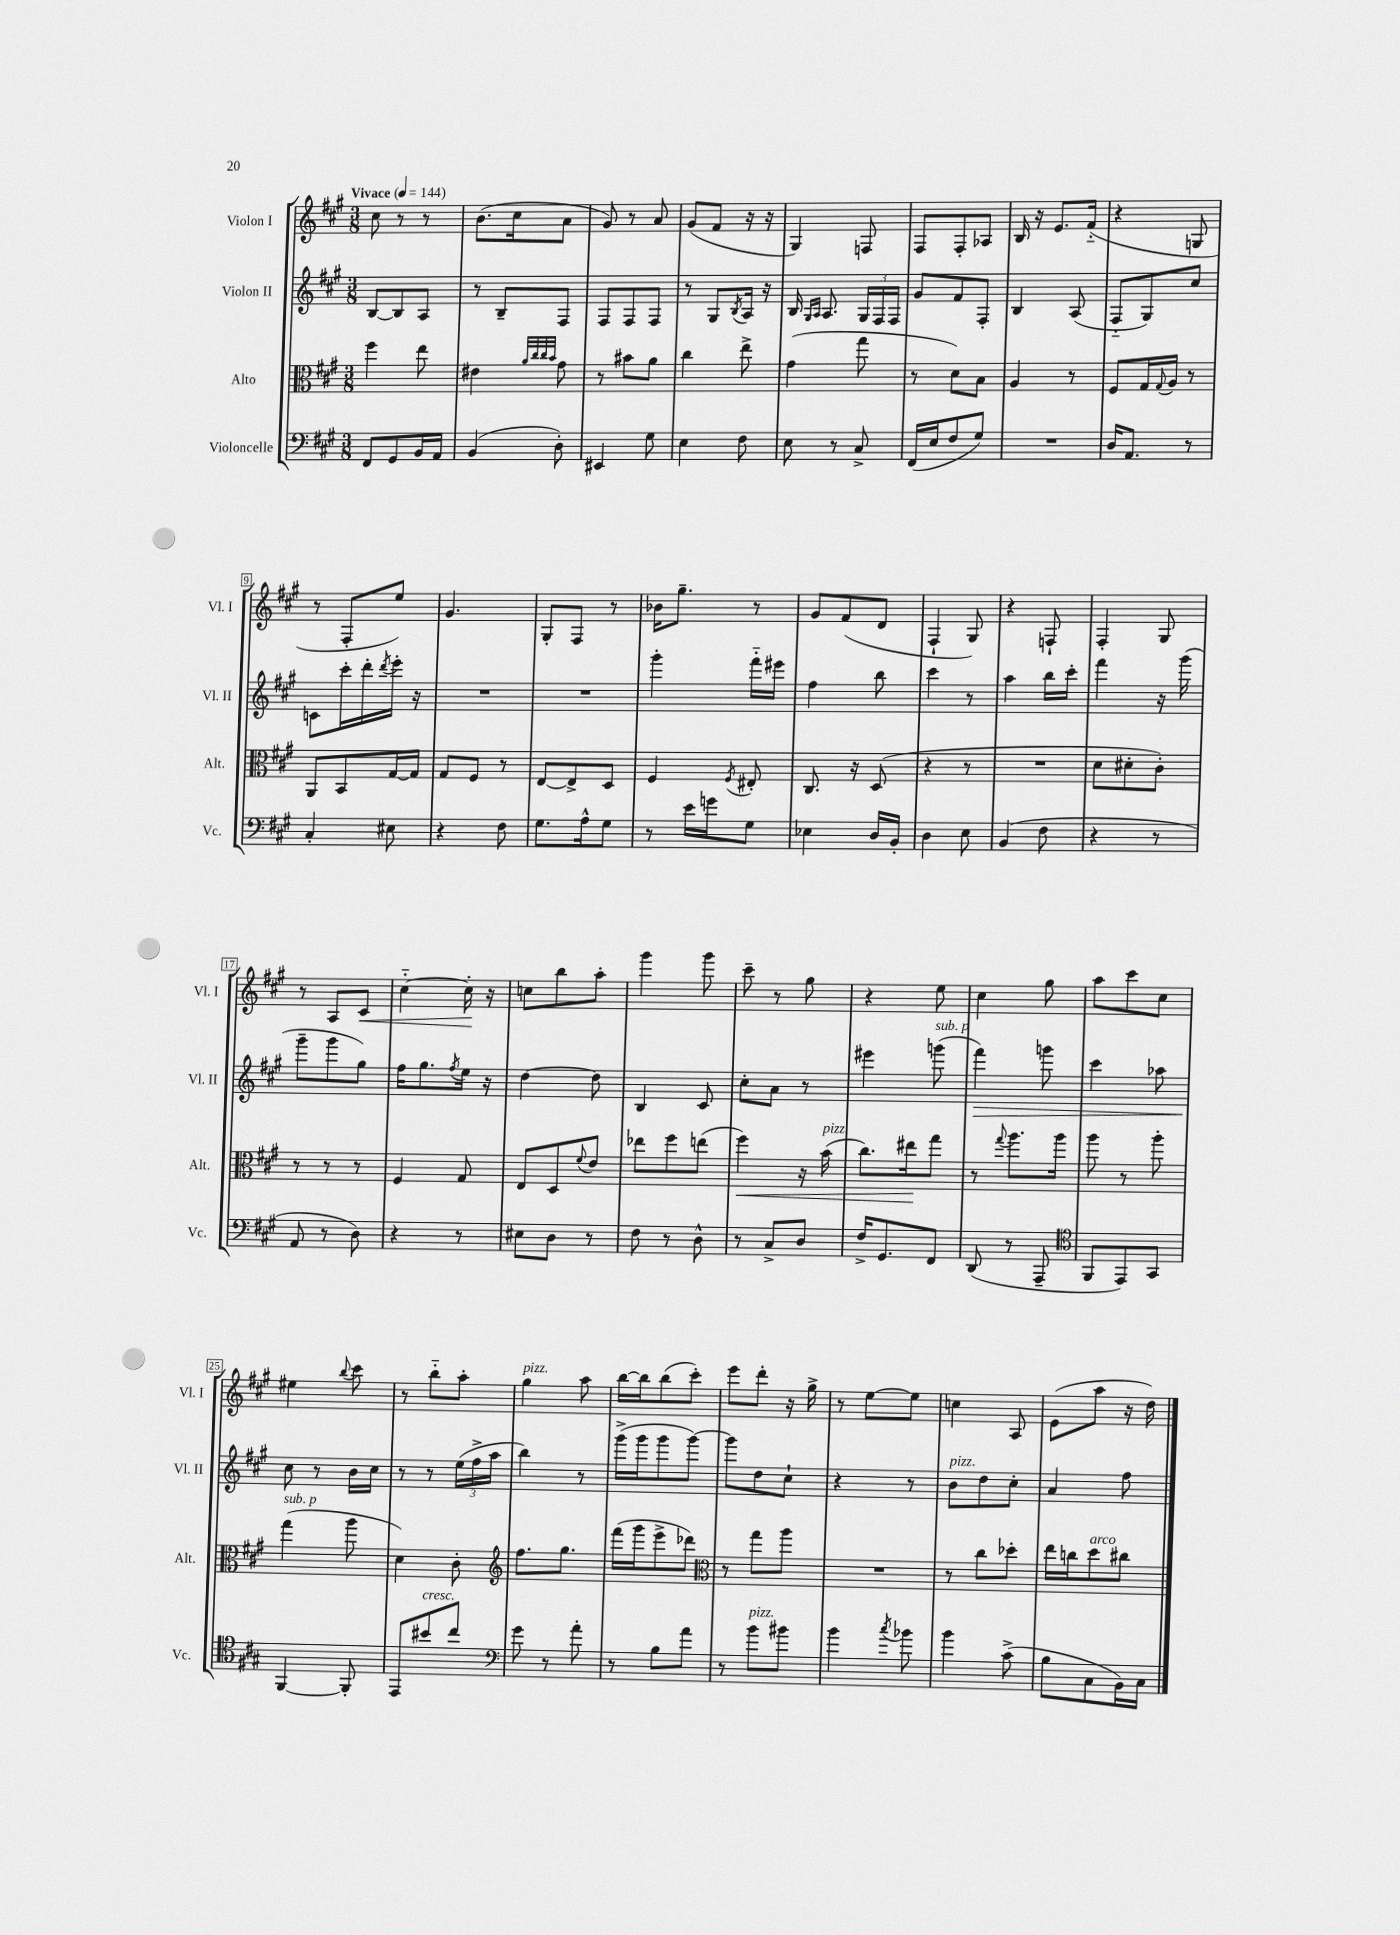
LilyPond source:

<<
\new StaffGroup <<
\new Staff = "s0" \with { instrumentName = "Violon I" shortInstrumentName = "Vl. I" } {
    \clef treble \key a \major \numericTimeSignature \time 3/8 \tempo "Vivace" 4 = 144
    cis''8 r8 r8 |
    b'8.( cis''16 a'8 |
    gis'8) r8 a'8 |
    gis'8( fis'8 r16 r16 |
    gis4) f8 |
    fis8 fis8-. aes8 |
    b16 r16 e'8. fis'16-_( |
    r4 g8 |
    r8 fis8-. e''8) |
    gis'4. |
    gis8-. fis8 r8 |
    bes'16 gis''8.-- r8 |
    gis'8 fis'8( d'8 |
    fis4-! gis8) |
    r4 f8-! |
    fis4-. gis8 |
    r8 a8 cis'8\< |
    cis''4~-_ cis''16-.\! r16 |
    c''8 b''8 a''8-. |
    gis'''4 gis'''8 |
    cis'''8-- r8 gis''8 |
    r4 e''8 |
    cis''4 gis''8 |
    a''8 cis'''8 cis''8 |
    eis''4 \appoggiatura { b''8 } cis'''8 |
    r8 b''8-_ a''8-. |
    gis''4^\markup { \italic "pizz." } a''8 |
    b''16~ b''16 b''8( cis'''8-.) |
    e'''8 d'''8-. r16 gis''16-> |
    r8 e''8~ e''8 |
    c''4 a8 |
    e'8( a''8 r16 d''16) \bar "|." |
}
\new Staff = "s1" \with { instrumentName = "Violon II" shortInstrumentName = "Vl. II" } {
    \clef treble \key a \major \numericTimeSignature \time 3/8
    b8~ b8 a8 |
    r8 b8-- fis8 |
    fis8 fis8 fis8 |
    r8 gis8 \acciaccatura { b8 } a16 r16 |
    b16 \grace { gis16 a16 } a8. \tuplet 3/2 { gis16 fis16 fis16 } |
    gis'8 fis'8 fis8-. |
    b4 a8( |
    fis8-_ gis8) cis''8 |
    c'8 cis'''16-. d'''16-. \acciaccatura { d'''8 } e'''16-. r16 |
    R4. |
    R4. |
    gis'''4-. fis'''16-_ eis'''16 |
    fis''4 b''8 |
    cis'''4 r8 |
    a''4 b''16 cis'''16-. |
    fis'''4 r16 gis'''16( |
    gis'''8-- gis'''8 gis''8) |
    fis''16 gis''8. \acciaccatura { fis''8 } e''16 r16 |
    d''4~ d''8 |
    b4 cis'8 |
    cis''8-. a'8 r8 |
    eis'''4 g'''8^\markup { \italic "sub. p" }( |
    fis'''4\>) g'''8 |
    cis'''4 aes''8 |
    cis''8\! r8 b'16 cis''16 |
    r8 r8 \tuplet 3/2 { e''16( fis''16-> a''16 } |
    b''4) r8 |
    gis'''16->( gis'''16 gis'''8 gis'''8~) |
    gis'''8 d''8 cis''8-! |
    r4 r8 |
    b'8^\markup { \italic "pizz." } d''8 cis''8-. |
    a'4 fis''8 \bar "|." |
}
\new Staff = "s2" \with { instrumentName = "Alto" shortInstrumentName = "Alt." } {
    \clef alto \key a \major \numericTimeSignature \time 3/8
    fis''4 e''8 |
    eis'4 \grace { a'32 cis''32 cis''32 b'32 } gis'8 |
    r8 bis'8 a'8 |
    cis''4 e''8-> |
    gis'4( gis''8 |
    r8 d'8) b8 |
    a4 r8 |
    fis8 gis16 \appoggiatura { gis8 } a16 r8 |
    a,8 b,8 gis16~ gis16 |
    gis8 fis8 r8 |
    e8~ e8-> d8 |
    fis4 \acciaccatura { fis8 } eis8-. |
    cis8. r16 d8( |
    r4 r8 |
    R4. |
    d'8 dis'8-. cis'8-.) |
    r8 r8 r8 |
    fis4 gis8 |
    e8 d8 \appoggiatura { fis'8 } e'8 |
    ees''8 fis''8 e''8( |
    fis''4\<) r16 b'16^\markup { \italic "pizz." }( |
    cis''8.) eis''16\! gis''8 |
    r8 \appoggiatura { gis''8 } a''8. a''16 |
    a''8 r8 a''8-. |
    gis''4^\markup { \italic "sub. p" }( a''8 |
    d'4) cis'8-. |
    \clef treble fis''8. gis''8. |
    fis'''16( gis'''16 e'''8-> des'''8) |
    \clef alto r8 gis''8 a''8 |
    R4. |
    r8 cis''8 des''8-. |
    e''16 c''16 d''8^\markup { \italic "arco" } cis''8 \bar "|." |
}
\new Staff = "s3" \with { instrumentName = "Violoncelle" shortInstrumentName = "Vc." } {
    \clef bass \key a \major \numericTimeSignature \time 3/8
    fis,8 gis,8 b,16 a,16 |
    b,4( d8-.) |
    eis,4 gis8 |
    e4 fis8 |
    e8 r8 cis8-> |
    fis,16( e16 fis8 gis8) |
    R4. |
    d16 a,8. r8 |
    cis4-. eis8 |
    r4 fis8 |
    gis8. a16-^ gis8 |
    r8 e'16 g'16 gis8 |
    ees4 d16 b,16-. |
    d4 e8 |
    b,4( fis8 |
    r4 r8 |
    a,8 r8 d8) |
    r4 r8 |
    eis8 d8 r8 |
    fis8 r8 d8-^ |
    r8 cis8-> d8 |
    fis16-> gis,8. fis,8 |
    d,8( r8 a,,8-- |
    \clef tenor fis,8 e,8) gis,8 |
    fis,4~ fis,8-. |
    e,8 bis'8^\markup { \italic "cresc." } cis''8 |
    \clef bass gis'8 r8 a'8-. |
    r8 b8 a'8 |
    r8 b'8^\markup { \italic "pizz." } bis'8 |
    b'4 \acciaccatura { cis''8 } bes'8 |
    b'4 cis'8->( |
    b8 cis8 b,16) cis16 \bar "|." |
}
>>
>>
\layout { \context { \Score \override BarNumber.stencil = #(make-stencil-boxer 0.1 0.3 ly:text-interface::print) } }
